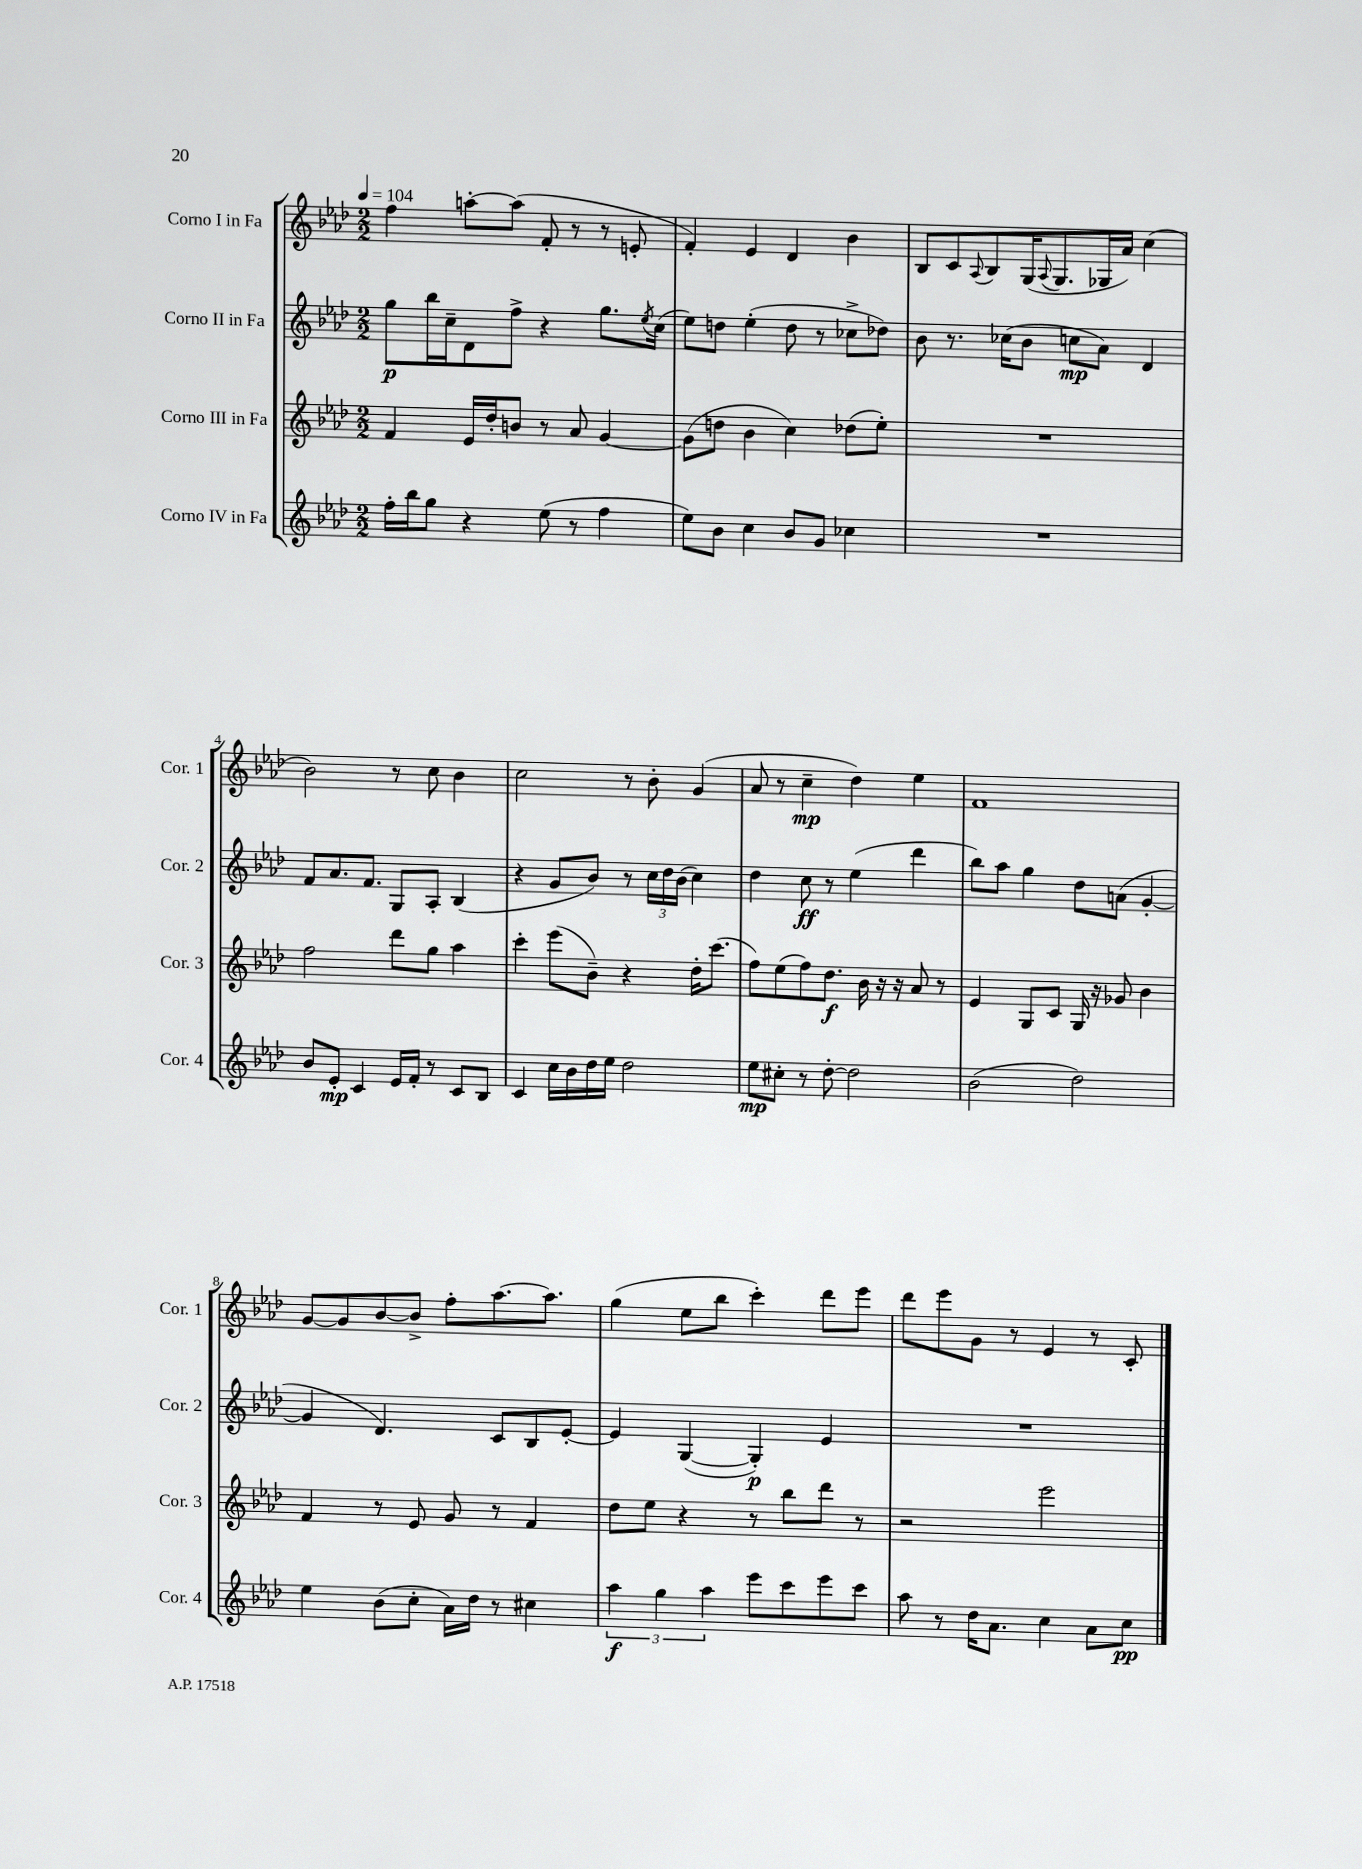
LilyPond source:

<<
\new StaffGroup <<
\new Staff = "s0" \with { instrumentName = "Corno I in Fa" shortInstrumentName = "Cor. 1" } {
    \clef treble \key aes \major \numericTimeSignature \time 2/2 \tempo 4 = 104
    f''4 a''8~-. a''8( f'8-. r8 r8 e'8-. |
    f'4-.) ees'4 des'4 bes'4 |
    bes8 c'8 \appoggiatura { aes8 } bes8 g16( \appoggiatura { aes8 } g8. ges16 aes'16) c''4( |
    bes'2) r8 c''8 bes'4 |
    c''2 r8 bes'8-. g'4( |
    aes'8 r8 c''4--\mp des''4) ees''4 |
    f'1 |
    g'8~ g'8 bes'8~ bes'8-> f''8-. aes''8.~ aes''8. |
    g''4( ees''8 bes''8 c'''4-.) des'''8 ees'''8 |
    des'''8 ees'''8 g'8 r8 ees'4 r8 c'8-. \bar "|." |
}
\new Staff = "s1" \with { instrumentName = "Corno II in Fa" shortInstrumentName = "Cor. 2" } {
    \clef treble \key aes \major \numericTimeSignature \time 2/2
    g''8\p bes''16 c''16-- des'8 f''8-> r4 g''8. \acciaccatura { ees''8 } c''16( |
    ees''8) d''8 ees''4-.( d''8 r8 ces''8-> des''8) |
    bes'8 r8. ces''16( bes'8 c''8\mp aes'8) des'4 |
    f'8 aes'8. f'8. g8 aes8-. bes4( |
    r4 g'8 bes'8) r8 \tuplet 3/2 { c''16 des''16 bes'16( } c''4) |
    des''4 c''8\ff r8 ees''4( des'''4 |
    bes''8) aes''8 g''4 des''8 a'8( g'4~-. |
    g'4 des'4.) c'8 bes8 ees'8~-. |
    ees'4 g4~( g4-.\p) ees'4 |
    R1 \bar "|." |
}
\new Staff = "s2" \with { instrumentName = "Corno III in Fa" shortInstrumentName = "Cor. 3" } {
    \clef treble \key aes \major \numericTimeSignature \time 2/2
    f'4 ees'16 des''16-. b'8 r8 aes'8 g'4~ |
    g'8( d''8 bes'4 c''4) des''8( ees''8-.) |
    R1 |
    f''2 des'''8 g''8 aes''4 |
    c'''4-. ees'''8( bes'8--) r4 des''16-. c'''8.( |
    f''8) ees''8( f''8) des''8.\f bes'16 r16 r16 aes'8 r8 |
    ees'4 g8 c'8 g16 r16 ges'8 bes'4 |
    f'4 r8 ees'8 g'8 r8 f'4 |
    des''8 ees''8 r4 r8 bes''8 des'''8 r8 |
    r2 ees'''2 \bar "|." |
}
\new Staff = "s3" \with { instrumentName = "Corno IV in Fa" shortInstrumentName = "Cor. 4" } {
    \clef treble \key aes \major \numericTimeSignature \time 2/2
    f''16-. bes''16 g''8 r4 ees''8( r8 f''4 |
    ees''8) bes'8 c''4 bes'8 g'8 ces''4 |
    R1 |
    bes'8 ees'8-.\mp c'4 ees'16 f'16-. r8 c'8 bes8 |
    c'4 c''16 bes'16 des''16 ees''16 des''2 |
    ees''8\mp cis''8-. r8 des''8~-. des''2 |
    bes'2( des''2) |
    ees''4 bes'8( c''8-. aes'16) des''16 r8 cis''4 |
    \tuplet 3/2 { aes''4\f g''4 aes''4 } ees'''8 c'''8 ees'''8 c'''8 |
    aes''8 r8 des''16 aes'8. c''4 aes'8 c''8\pp \bar "|." |
}
>>
>>
